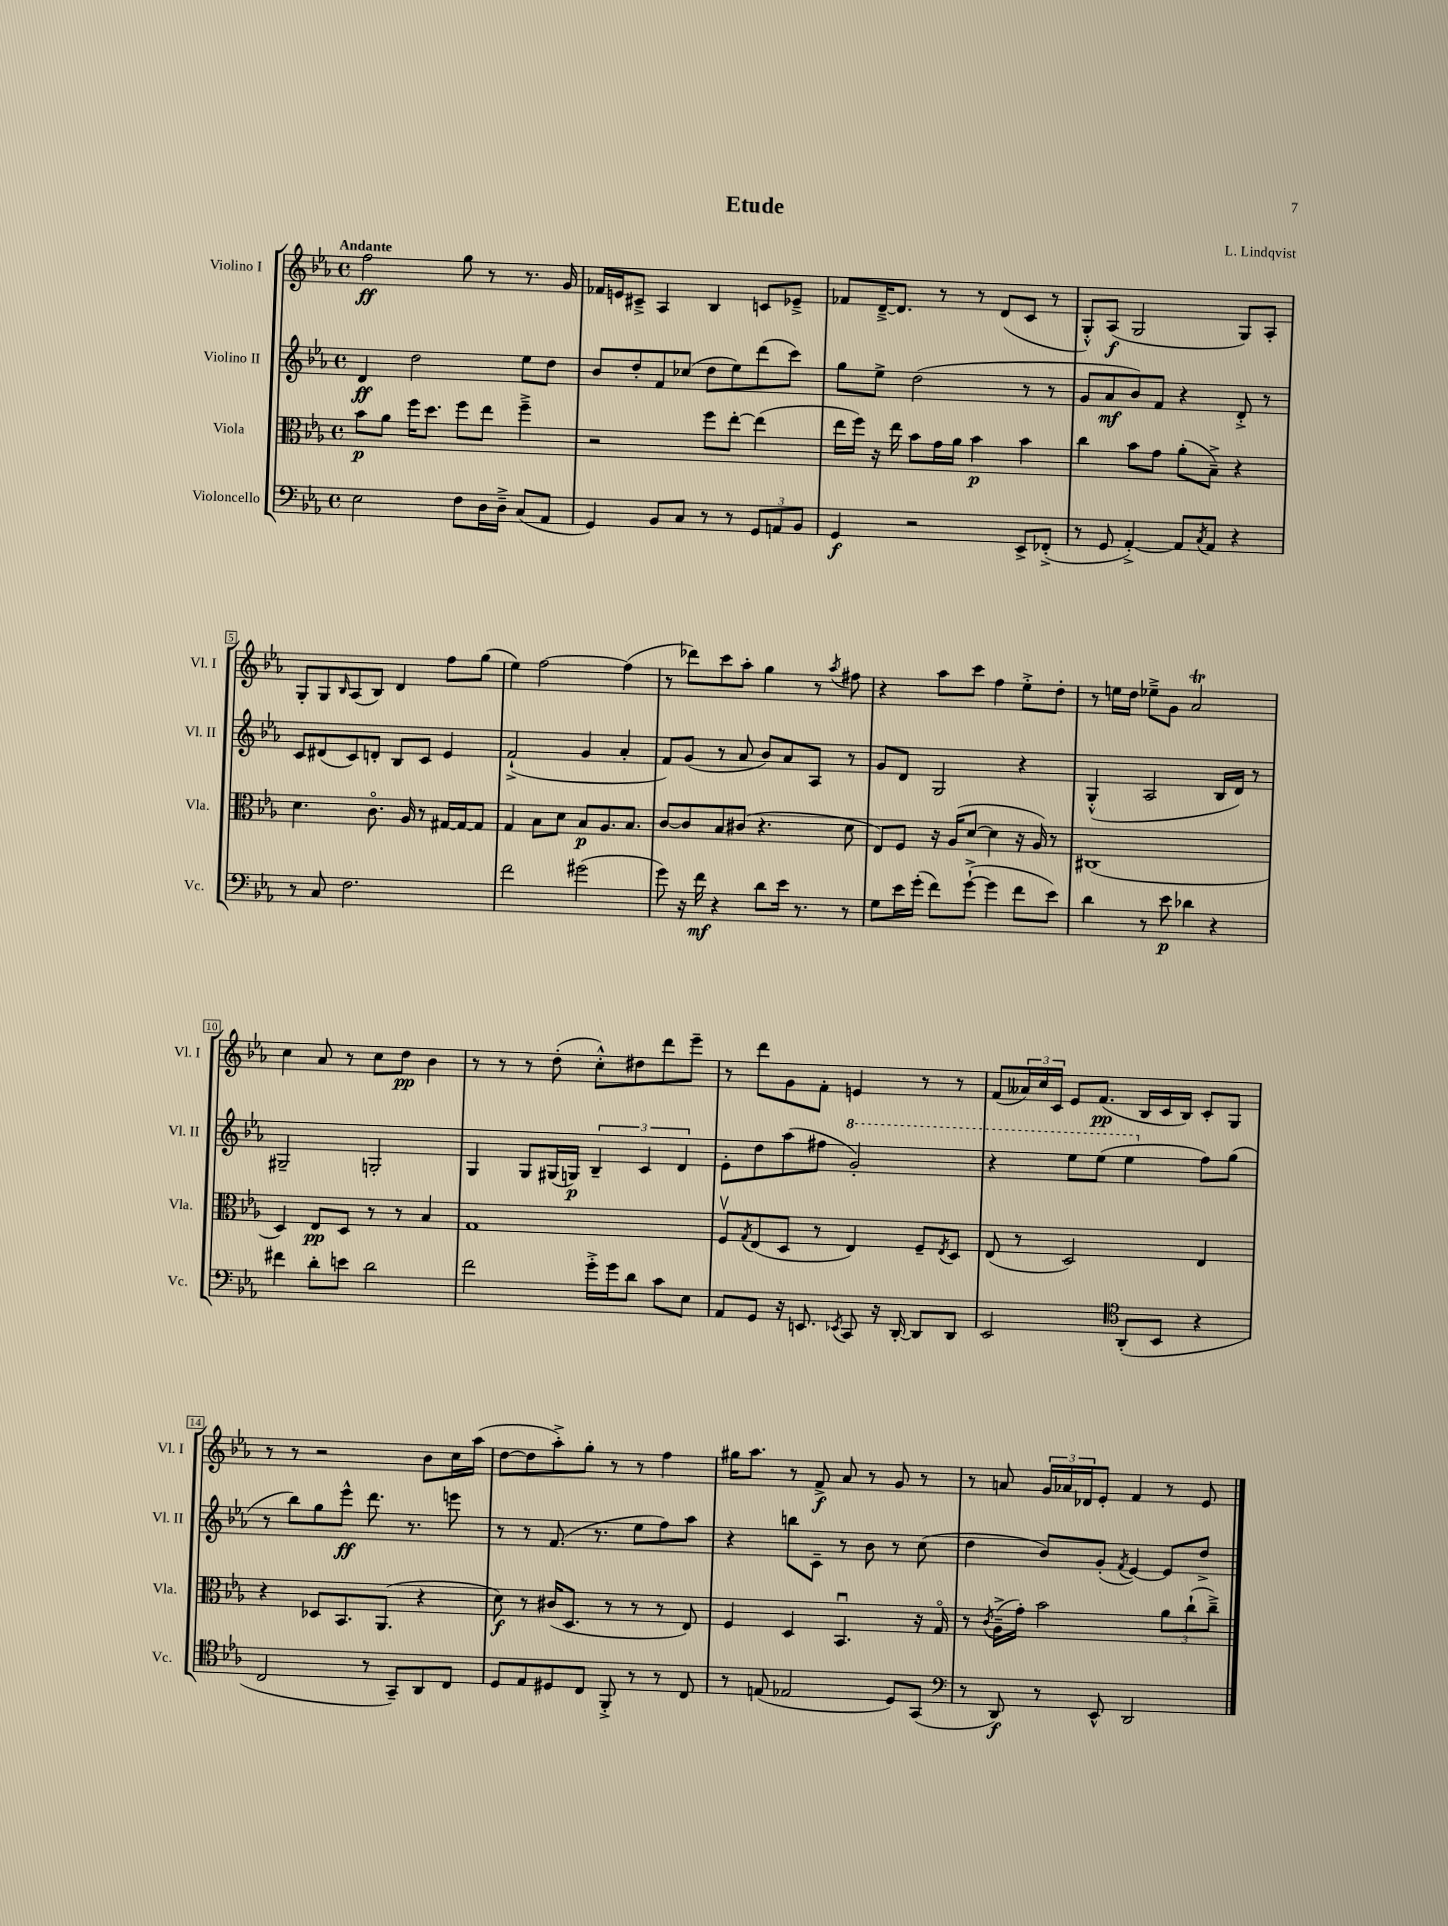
\header { title = "Etude" composer = "L. Lindqvist" }
<<
\new StaffGroup <<
\new Staff = "s0" \with { instrumentName = "Violino I" shortInstrumentName = "Vl. I" } {
    \clef treble \key ees \major \defaultTimeSignature \time 4/4 \tempo "Andante"
    f''2\ff g''8 r8 r8. g'16 |
    fes'16 e'16 cis'8---> aes4 bes4 c'8 ees'8---> |
    fes'8 d'16~---> d'8. r8 r8 d'8( c'8 r8 |
    g8-.-^) aes8\f( g2 g8) aes8-. |
    g8-. g8 \grace { bes16 } aes8( bes8) d'4 f''8 g''8( |
    ees''4) f''2~ f''4( |
    r8 des'''8) c'''8 aes''8-. g''4 r8 \acciaccatura { aes''8 } fis''8 |
    r4 aes''8 c'''8 f''4 ees''8-.-> d''8-. |
    r8 e''16 d''16 ees''8---> g'8 aes'2\trill |
    c''4 aes'8 r8 c''8 d''8\pp bes'4 |
    r8 r8 r8 d''8-.( c''8-.-^) dis''8 d'''8 ees'''8-- |
    r8 d'''8 g'8 f'8-. e'4 r8 r8 |
    f'8( \tuplet 3/2 { aeses'16) c''16 c'16 } ees'8 f'8.\pp( bes16 c'16 bes16) c'8-. g8 |
    r8 r8 r2 bes'8 c''16 aes''16( |
    d''8~ d''8 aes''8-.->) g''8-. r8 r8 f''4 |
    gis''16 aes''8. r8 f'8->\f aes'8 r8 g'8 r8 |
    r8 a'8 \tuplet 3/2 { g'16 aes'16 des'16 } ees'8-. f'4 r8 ees'8 \bar "|." |
}
\new Staff = "s1" \with { instrumentName = "Violino II" shortInstrumentName = "Vl. II" } {
    \clef treble \key ees \major \defaultTimeSignature \time 4/4
    d'4\ff d''2 ees''8 d''8 |
    bes'8 d''8-. f'8 ces''8( d''8 ees''8) d'''8( c'''8) |
    g''8 ees''8-> d''2( r8 r8 |
    g'8 aes'8\mf bes'8) f'8 r4 d'8-.-> r8 |
    c'8 dis'8( c'8) d'8-. bes8 c'8 ees'4 |
    f'2-!->( g'4 aes'4-. |
    f'8) g'8( r8 aes'8 bes'8) aes'8 aes8 r8 |
    g'8 d'8 g2 r4 |
    g4-.-^( aes2 bes16 d'16) r8 |
    gis2-- g2-. |
    g4 g8 gis16( g16\p) \tuplet 3/2 { bes4-- c'4 d'4 } |
    ees'8-. d''8 aes''8( fis''8 \ottava #1 g''2-.) |
    r4 ees'''8 ees'''8( ees'''4 \ottava #0 f''8) g''8( |
    r8 bes''8) g''8 ees'''8-^\ff d'''8. r8. e'''8 |
    r8 r8 f'8.( r8. ees''8 f''8) aes''8 |
    r4 b''8 c'8-- r8 bes'8 r8 c''8( |
    d''4 bes'8) g'8-.( \acciaccatura { f'8 } ees'4~) ees'8 d''8-> \bar "|." |
}
\new Staff = "s2" \with { instrumentName = "Viola" shortInstrumentName = "Vla." } {
    \clef alto \key ees \major \defaultTimeSignature \time 4/4
    bes'8\p aes'8 f''16 d''8. f''8 ees''8 f''4---> |
    r2 f''8 ees''8~-. ees''4( |
    ees''16 f''16) r16 ees''16 bes'8 g'16 aes'16 bes'4\p bes'4 |
    c''4 bes'8 g'8 aes'8-.( bes8--->) r4 |
    d'4. c'8.\flageolet aes16 r8 gis16~ gis16~ gis8 |
    g4 bes8 d'8 bes8\p aes8. bes8. |
    c'8~ c'8 bes8 cis'8( r4. d'8 |
    ees8) f8 r16 aes16( d'8~ d'4 r16 aes16) r8 |
    cis1( |
    d4) ees8\pp d8 r8 r8 bes4 |
    g1 |
    f8\upbow \acciaccatura { g8 } ees8( d8 r8 ees4) f8-- \acciaccatura { ees8 } d8 |
    ees8( r8 d2) ees4 |
    r4 des8 bes,8. aes,8.( r4 |
    d'8\f) r8 cis'16( d8. r8 r8 r8 ees8) |
    f4 d4 bes,4.\downbow r16 g16\flageolet |
    r8 \acciaccatura { c'8 } aes16--->( g'16-.) bes'2 \tuplet 3/2 { aes'8 c''8-!( c''8--->) } \bar "|." |
}
\new Staff = "s3" \with { instrumentName = "Violoncello" shortInstrumentName = "Vc." } {
    \clef bass \key ees \major \defaultTimeSignature \time 4/4
    ees2 f8 d16 d16---> c8( aes,8 |
    g,4) bes,8 c8 r8 r8 \tuplet 3/2 { g,8 a,8 bes,8 } |
    g,4\f r2 ees,8-> fes,8-.->( |
    r8 g,8 aes,4~-.->) aes,8 \acciaccatura { c8 } aes,8 r4 |
    r8 c8 f2. |
    f'2 gis'2( |
    g'8) r16 f'16\mf r4 d'8 ees'16 r8. r8 |
    g8 ees'16 g'16-.( f'8) g'8~-!->( g'4 f'8 ees'8) |
    d'4 r8 ees'8\p des'4 r4 |
    fis'4 d'8-. e'8 d'2 |
    f'2 g'16-.-> g'16 d'8 c'8 ees8 |
    aes,8 g,8 r16 e,8. \acciaccatura { ees,8 } c,8 r16 d,16~-. d,8 d,8 |
    ees,2 \clef tenor aes,8-.( bes,8 r4 |
    c2 r8 g,8--) aes,8 c8 |
    d8 ees8 dis8 c8 f,8-.-> r8 r8 c8 |
    r8 e8( ees2 d8) g,8( |
    \clef bass r8 d,8\f) r8 ees,8-^ d,2 \bar "|." |
}
>>
>>
\layout { \context { \Score \override BarNumber.stencil = #(make-stencil-boxer 0.1 0.3 ly:text-interface::print) } }
